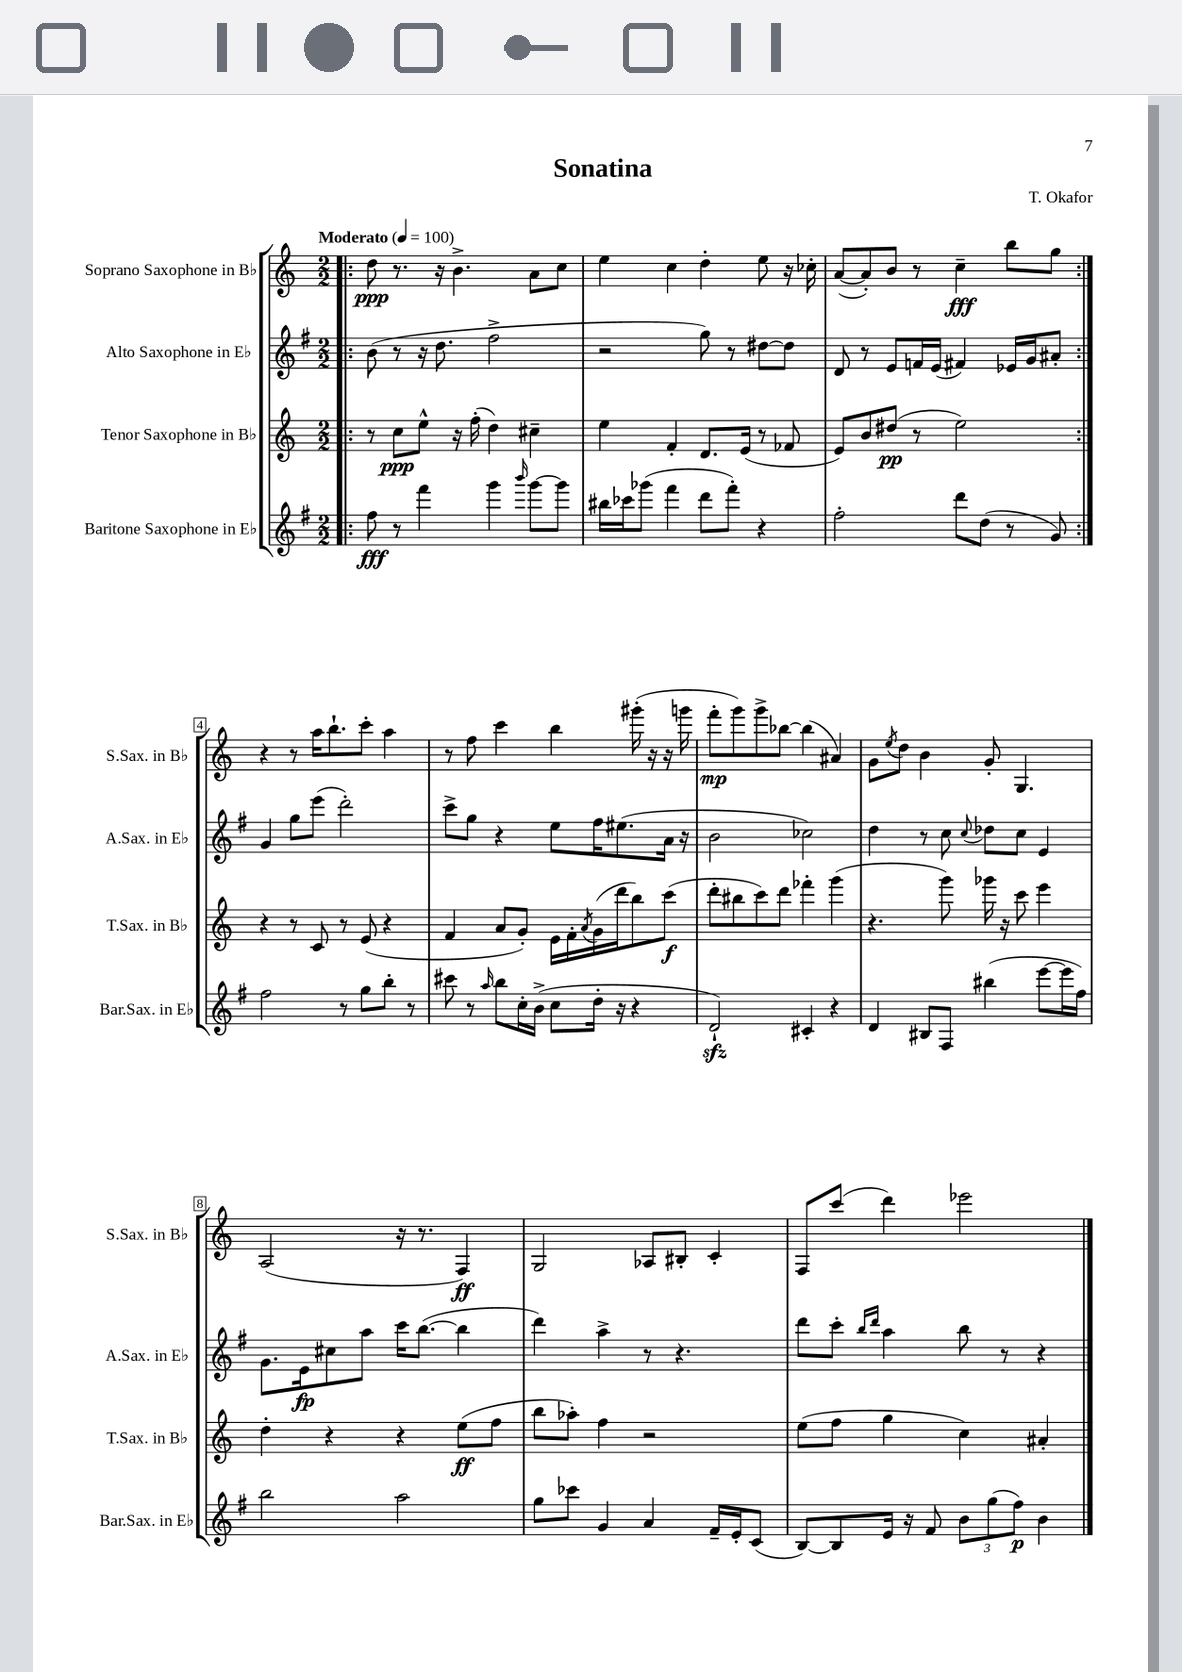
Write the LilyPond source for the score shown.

\header { title = "Sonatina" composer = "T. Okafor" }
<<
\new StaffGroup <<
\new Staff = "s0" \with { instrumentName = "Soprano Saxophone in Bb" shortInstrumentName = "S.Sax. in Bb" } {
    \clef treble \key c \major \numericTimeSignature \time 2/2 \tempo "Moderato" 4 = 100
    \repeat volta 2 { \bar ".|:" d''8\ppp r8. r16 b'4.-> a'8 c''8 |
    e''4 c''4 d''4-. e''8 r16 ces''16-. |
    a'8~( a'8-.) b'8 r8 c''4--\fff b''8 g''8 | }
    r4 r8 a''16 b''8.-! c'''8-. a''4 |
    r8 f''8 c'''4 b''4 gis'''16-.( r16 r16 g'''16 |
    f'''8-.\mp g'''8) g'''8-> bes''8~ bes''4( ais'4) |
    g'8 \acciaccatura { e''8 } d''8 b'4 g'8-. g4. |
    a2( r16 r8. f4\ff) |
    g2 aes8 bis8-. c'4-. |
    f8 c'''8( d'''4) ees'''2 \bar "|." |
}
\new Staff = "s1" \with { instrumentName = "Alto Saxophone in Eb" shortInstrumentName = "A.Sax. in Eb" } {
    \clef treble \key g \major \numericTimeSignature \time 2/2
    \repeat volta 2 { \bar ".|:" b'8( r8 r16 d''8. fis''2-> |
    r2 g''8) r8 dis''8~ dis''8 |
    d'8 r8 e'8 f'16 e'16( fis'4) ees'16 g'16 ais'8-. | }
    g'4 g''8 e'''8( d'''2-.) |
    c'''8-> g''8 r4 e''8 fis''16 eis''8.( a'16 r16 |
    b'2 ces''2) |
    d''4 r8 c''8 \appoggiatura { c''8 } des''8 c''8 e'4 |
    g'8. e'16\fp cis''8 a''8 c'''16 b''8.~( b''4 |
    d'''4) a''4-> r8 r4. |
    d'''8 c'''8-. \grace { b''16 d'''16 } a''4 b''8 r8 r4 \bar "|." |
}
\new Staff = "s2" \with { instrumentName = "Tenor Saxophone in Bb" shortInstrumentName = "T.Sax. in Bb" } {
    \clef treble \key c \major \numericTimeSignature \time 2/2
    \repeat volta 2 { \bar ".|:" r8 c''8\ppp e''8-^ r16 f''16-.( d''4) cis''4-- |
    e''4 f'4-. d'8. e'16( r8 fes'8 |
    e'8) b'8 dis''8\pp( r8 e''2) | }
    r4 r8 c'8 r8 e'8( r4 |
    f'4 a'8 g'8-.) e'16 f'16-. \acciaccatura { a'8 } g'16( d'''16 b''8) c'''8\f( |
    d'''8-. bis''8 c'''8) d'''8 fes'''4-. g'''4( |
    r4. g'''8) ges'''16 r16 c'''8 e'''4 |
    d''4-. r4 r4 e''8\ff( f''8 |
    b''8 aes''8-.) f''4 r2 |
    e''8( f''8 g''4 c''4) ais'4-. \bar "|." |
}
\new Staff = "s3" \with { instrumentName = "Baritone Saxophone in Eb" shortInstrumentName = "Bar.Sax. in Eb" } {
    \clef treble \key g \major \numericTimeSignature \time 2/2
    \repeat volta 2 { \bar ".|:" fis''8\fff r8 fis'''4 g'''4 \grace { b'''16 } g'''8~ g'''8 |
    bis''16 ces'''16 ges'''8( fis'''4 d'''8 fis'''8-.) r4 |
    fis''2-. d'''8 d''8( r8 g'8) | }
    fis''2 r8 g''8 b''8-. r8 |
    cis'''8 r8 \grace { a''16 } b''8 c''16-. b'16->( c''8 d''16-. r16 r4 |
    d'2-!\sfz) cis'4-. r4 |
    d'4 bis8 fis8 bis''4( e'''8~ e'''16 fis''16) |
    b''2 a''2 |
    g''8 ces'''8 g'4 a'4 fis'16-- e'16-. c'8( |
    b8~) b8 e'16 r16 fis'8 \tuplet 3/2 { b'8 g''8( fis''8\p) } b'4 \bar "|." |
}
>>
>>
\layout { \context { \Score \override BarNumber.stencil = #(make-stencil-boxer 0.1 0.3 ly:text-interface::print) } }
